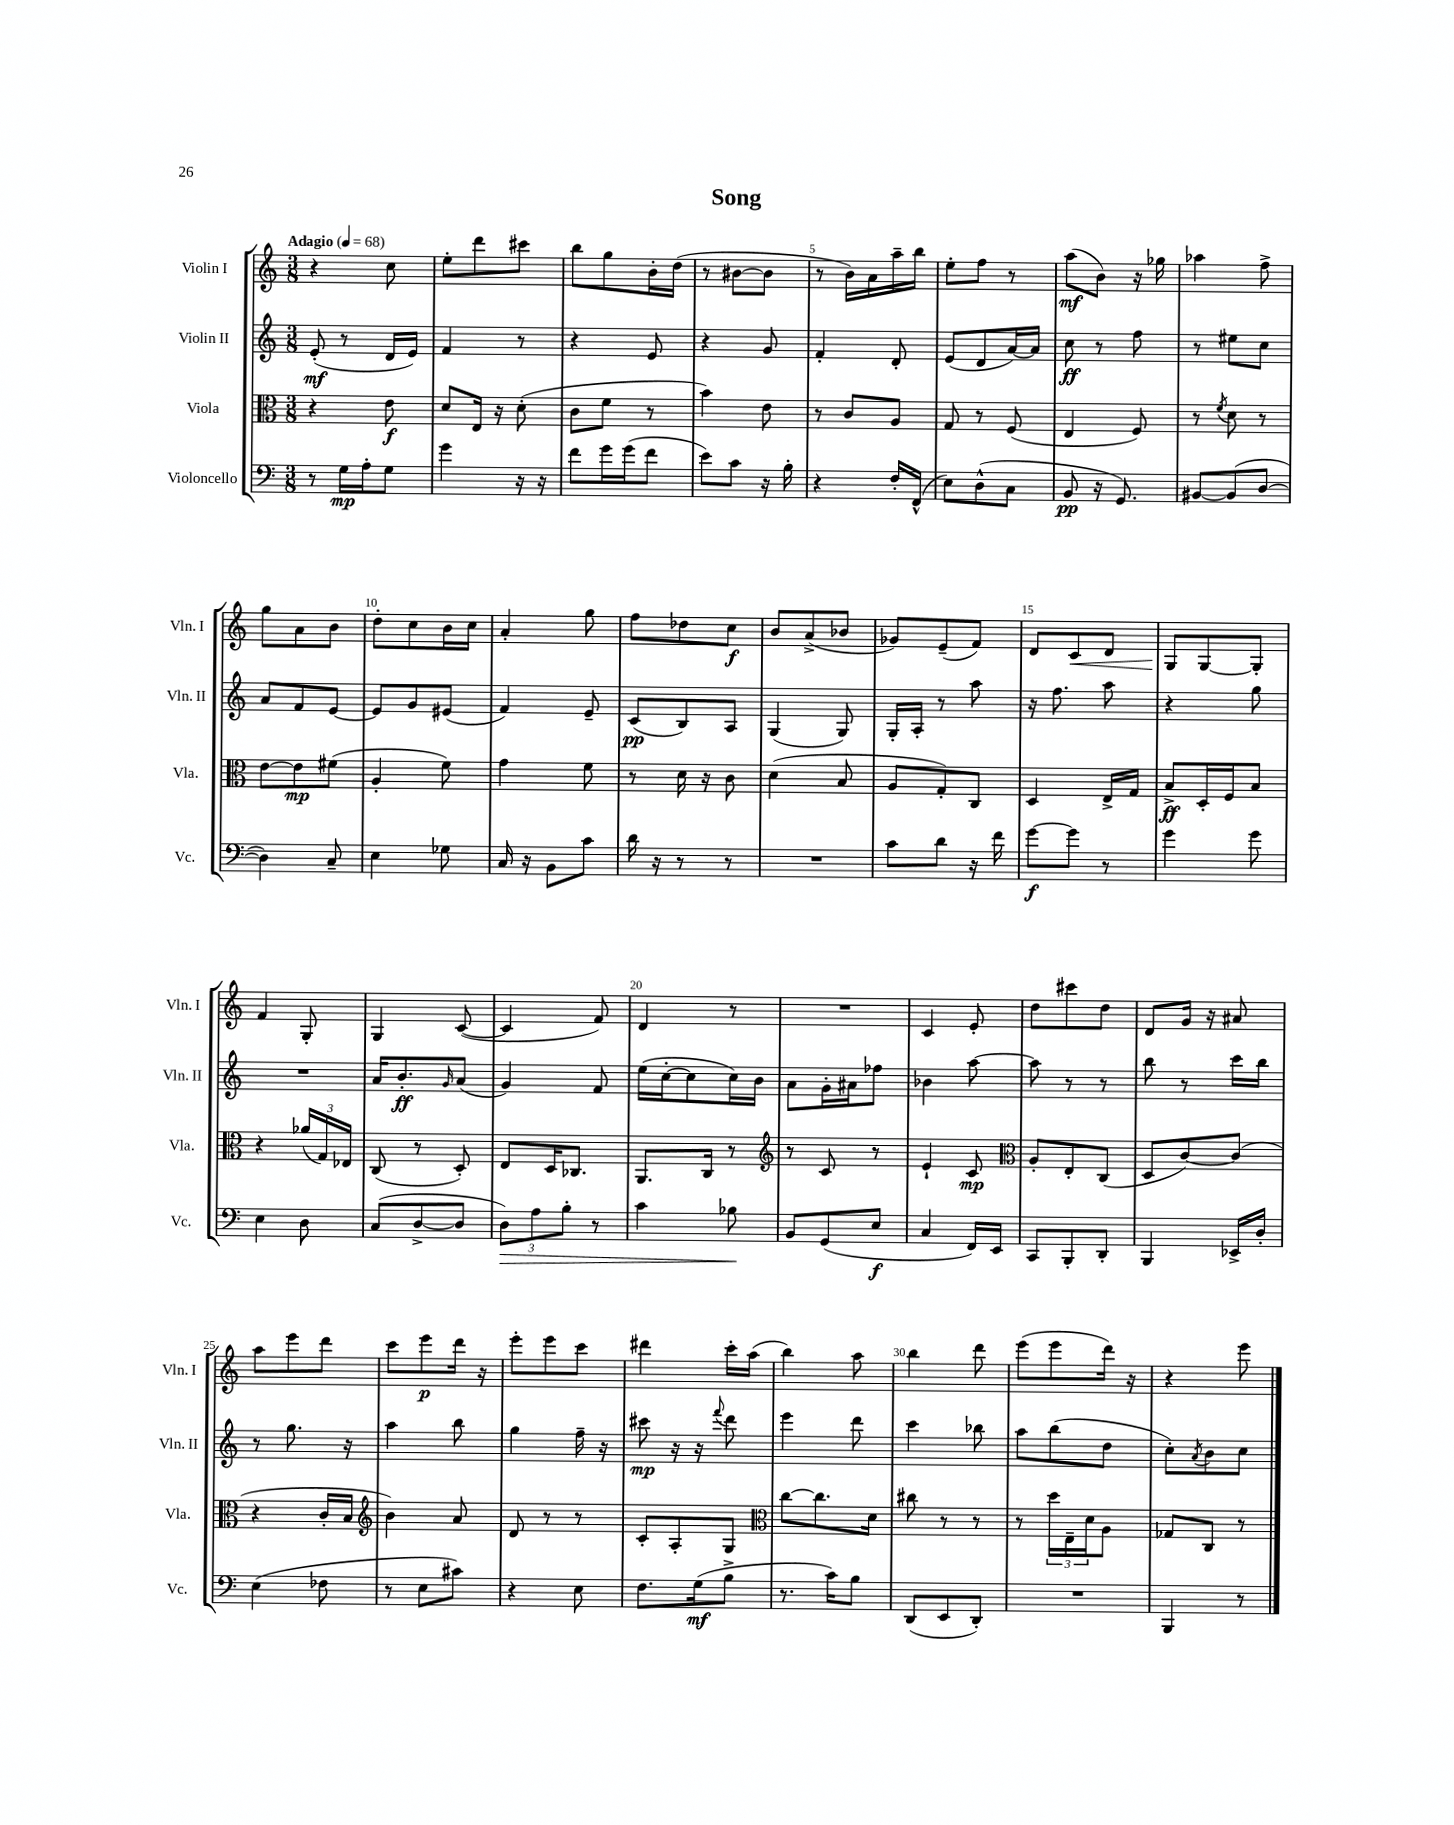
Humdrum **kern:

**kern	**kern	**kern	**kern
*staff4	*staff3	*staff2	*staff1
*clefF4	*clefC3	*clefG2	*clefG2
*k[]	*k[]	*k[]	*k[]
*M3/8	*M3/8	*M3/8	*M3/8
*MM68	*MM68	*MM68	*MM68
8r	4r	(8e'	4r
16G	.	8r	.
16A'	.	.	.
8G	8e	16d	8cc
.	.	16e)	.
=	=	=	=
4g	8d	4f	8ee'
.	16E	.	8ddd
.	16r	.	.
16r	(8d'	8r	8ccc#
16r	.	.	.
=	=	=	=
8f	8c	4r	8bb
16g	8f	.	8gg
(16g	.	.	.
8f	8r	8e	16b'
.	.	.	(16dd
=	=	=	=
8e)	4b)	4r	8r
8c	.	.	[8b#
16r	8e	8g	8b#]
16B'	.	.	.
=	=	=	=
4r	8r	4f'	8r
.	8c	.	16b)
.	.	.	16a
16F'	8A	8d'	16aa~
(16FF^^	.	.	16bb
=	=	=	=
8E)	8G	(8e	8ee'
(8D^^	8r	8d	8ff
8C	(8F	[16a)	8r
.	.	16a]	.
=	=	=	=
8BB	4E	8cc	(8aa
16r	.	8r	8b)
8.GG)	.	.	.
.	8F)	8ff	16r
.	.	.	16gg-
=	=	=	=
[8BB#	8r	8r	4aa-
.	8qf	.	.
(8BB#]	8d	8ee#	.
[8D	8r	8cc	8ff^
=	=	=	=
4D])	[8e	8a	8gg
.	8e]	8f	8a
8C~	(8f#	[8e	8b
=	=	=	=
4E	4A'	8e]	8dd'
.	.	8g	8cc
8G-	8f)	(8e#	16b
.	.	.	16cc
=	=	=	=
16C	4g	4f)	4a'
16r	.	.	.
8BB	.	.	.
8c	8f	8e~	8gg
=	=	=	=
16d	8r	(8c	8ff
16r	.	.	.
8r	16d	8B)	8dd-
.	16r	.	.
8r	8c	8A	8cc
=	=	=	=
4.r	(4d	(4G	8b
.	.	.	(8a^
.	8B	8G)	8b-
=	=	=	=
8c	8A	16G'	8g-)
.	.	16A'	.
8d	8G')	8r	(8e~
16r	8C	8aa	8f)
16f	.	.	.
=	=	=	=
[8g	4D	16r	8d
.	.	8.ff	.
8g]	.	.	8c
8r	16E^	8aa	8d
.	16G	.	.
=	=	=	=
4g	8B^	4r	8G
.	16D'	.	[8G
.	16F	.	.
8g	8B	8gg	8G']
=	=	=	=
4E	4r	4.r	4f
8D	(24a-	.	8G'
.	24G)	.	.
.	24E-	.	.
=	=	=	=
(8C	(8C	16a	4G
.	.	8.b'	.
[8D^	8r	.	.
.	.	16qqg	.
8D]	8D')	(8a	([8c
=	=	=	=
12D)	8E	4g)	4c]
12A	.	.	.
.	16D	.	.
12B'	.	.	.
.	8.C-	.	.
8r	.	8f	8f)
=	=	=	=
4c	8.AA	(16ee	4d
.	.	[16cc'	.
.	.	8cc]	.
.	16C	.	.
8B-	8r	16cc)	8r
.	.	16b	.
=	=	=	=
*	*clefG2	*	*
8BB	8r	8a	4.r
(8GG	8c	16g'	.
.	.	16a#	.
8E	8r	8ff-	.
=	=	=	=
4C	4e`	4b-	4c
16FF)	8c	[8aa	8e'
16EE	.	.	.
=	=	=	=
*	*clefC3	*	*
8CC	8A'	8aa]	8dd
8BBB'	8E'	8r	8ccc#
8DD'	(8C	8r	8dd
=	=	=	=
4BBB	8D	8bb	8d
.	[8c)	8r	16g
.	.	.	16r
16EE-^	(8c]	16ccc	8a#
16D'	.	16bb	.
=	=	=	=
(4E	4r	8r	8aa
.	.	8.gg	8eee
8F-	16c'	.	8ddd
.	16B	16r	.
=	=	=	=
*	*clefG2	*	*
8r	4b)	4aa	8ccc
8E	.	.	8eee
8c#)	8a	8bb	16ddd
.	.	.	16r
=	=	=	=
4r	8d	4gg	8eee'
.	8r	.	8eee
8E	8r	16ff~	8ccc
.	.	16r	.
=	=	=	=
8.F	8c'	8ccc#	4ddd#
.	8A'	16r	.
(16G	.	16r	.
.	.	8qqfff	.
8B^	8G	8ddd	16ccc'
.	.	.	(16aa
=	=	=	=
*	*clefC3	*	*
8.r	[8cc	4eee	4bb)
.	8.cc]	.	.
16c)	.	.	.
8B	.	8ddd	8aa
.	16d	.	.
=	=	=	=
(8DD	8cc#	4ccc	4bb
8EE	8r	.	.
8DD')	8r	8bb-	8ddd
=	=	=	=
4.r	8r	8aa	(8eee
.	24dd	(8bb	8eee
.	24E~	.	.
.	24d	.	.
.	8A	8dd	16ddd)
.	.	.	16r
=	=	=	=
4BBB	8G-	8cc')	4r
.	.	8qa	.
.	8C	8b	.
8r	8r	8cc	8eee
==	==	==	==
*-	*-	*-	*-
